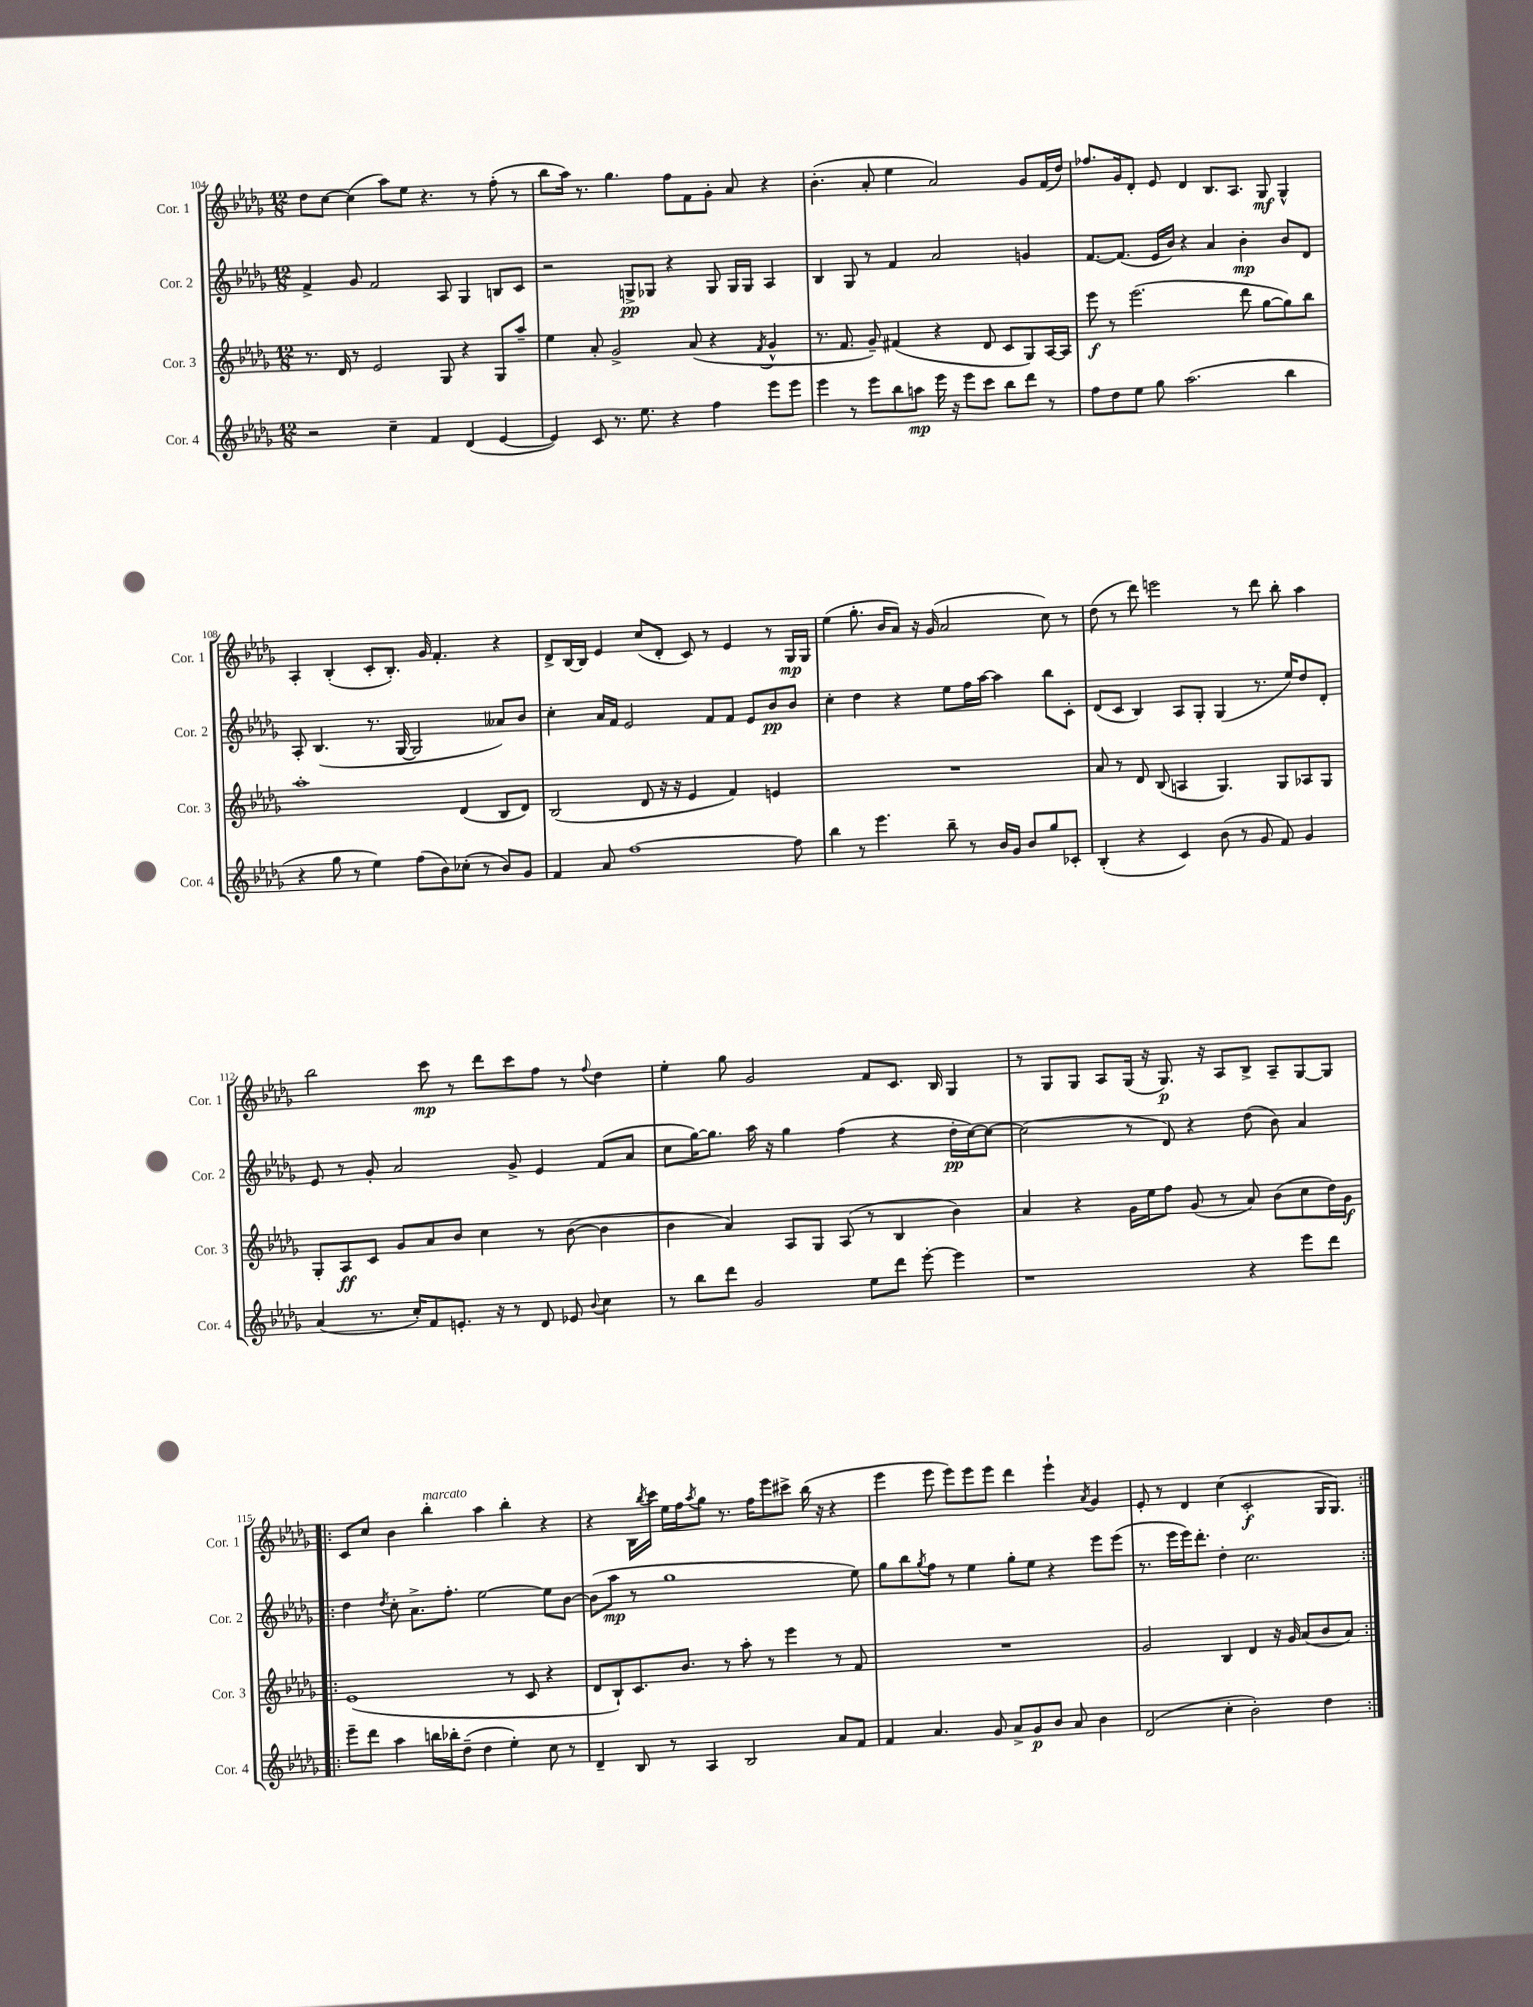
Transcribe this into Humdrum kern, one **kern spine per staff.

**kern	**kern	**kern	**kern
*staff4	*staff3	*staff2	*staff1
*clefG2	*clefG2	*clefG2	*clefG2
*k[b-e-a-d-g-]	*k[b-e-a-d-g-]	*k[b-e-a-d-g-]	*k[b-e-a-d-g-]
*M12/8	*M12/8	*M12/8	*M12/8
2r	8.r	4f^/	8dd-\L
.	.	.	[8cc\J
.	16d-/	.	.
.	8r	8g-/	(4cc\]
.	2e-/	2f/	.
4cc~\	.	.	8aa-\L)
.	.	.	8ee-\J
4f/	.	.	4.r
.	8G-/	8A-/	.
(4d-/	4r	4G-/	.
.	.	.	8r
[4e-/	8G-/L	8B/L	(8ff'\
.	8aa-~/J	8c/J	8r
=	=	=	=
4e-/])	4ee-\	2r	8bb-\L
.	.	.	16aa-\Jk)
.	.	.	8.r
8c/	8a-'/	.	.
8.r	2g-^/	.	4.gg-\
.	.	8G^/L	.
8.ee-\	.	.	.
.	.	8G-/J	.
4r	.	4r	8ff\L
.	(8a-/	.	8f\
4ff\	4r	8G-/	8g-'\J
.	.	16G-/LL	8a-/
.	.	16G-/JJ	.
.	8qf/	.	.
8eee-\L	4g-^^/	4A-/	4r
8eee-\J	.	.	.
=	=	=	=
4eee-\	8.r	4B-/	(4.b-'\
.	8.f/	.	.
8r	.	8G-/	.
8eee-\L	8g-~/)	8r	8a-'/
8bb-\	(4f#/	4f/	4ee-\
8aa\J	.	.	.
16eee-\	4r	2a-/	2a-/)
16r	.	.	.
8eee-\L	.	.	.
8ccc\J	8d-/	.	.
8bb-\L	8c/L	.	.
8ddd-\J	8G-/)	4g/	8g-/L
8r	[16A-/L	.	(16f/L
.	16A-/]JJ	.	16dd-/JJ)
=	=	=	=
8ff\L	8eee-\	[8.f/L	8.ff-/L
8dd-\	8r	.	.
.	.	(8.f/]J	16g-/k
8ee-\J	(2.eee-\	.	8d-'/J
8gg-\	.	16e-/LL	8e-/
.	.	16b-/JJ)	.
(2.aa-\	.	4r	4d-/
.	.	4a-/	8.B-/L
.	.	.	8.A-/J
.	8ddd-\	4b-'\	.
.	[8gg-\L	.	8G-/
4bb-\	8gg-\])	8b-/L	4G-^^/
.	8bb-\J	8d-/J	.
=	=	=	=
4r	1aa-'	8A-'/	4A-'/
.	.	(4.B-/	.
8gg-\	.	.	(4B-'/
8r	.	.	.
4ee-\)	.	8.r	8c'/L
.	.	.	8.B-'/J)
.	.	[16G-/	.
(8ff\L	.	2G-/]	.
.	.	.	16g-/
8b-\)	.	.	4.f'/
(8cc-'\J	(4d-/	.	.
8r	.	.	.
8b-/L)	8B-/L	8a--/L)	4r
8g-/J	8d-/J)	8b-/J	.
=	=	=	=
4f/	(2B-/	4cc'\	8d-^/L
.	.	.	[16B-/L
.	.	.	16B-/]JJ
8a-/	.	16a-/LL	4e-/
.	.	16f/JJ	.
[1ff	.	2e-/	.
.	8d-/	.	(8cc/L
.	16r	.	8d-'/J
.	16r	.	.
.	4e-/	.	8c/)
.	.	8f/L	8r
.	4f/)	8f/J	4e-/
.	.	8e-/L	.
.	4e/	8b-/	8r
8ff\]	.	8b-/J	16G-/LL
.	.	.	16G-/JJ
=	=	=	=
4bb-\	1.r	4cc'\	(4ee-\
8r	.	4dd-\	8.gg-'\
4.eee-\	.	.	.
.	.	.	16b-/LK
.	.	4r	8a-/J)
.	.	.	16r
.	.	.	(16g-/
8bb-~\	.	8ee-\L	2a-/
8r	.	16ff\L	.
.	.	[16aa-\JJ	.
16b-/LL	.	4aa-\]	.
16g-/JJ	.	.	.
8b-/L	.	.	.
8gg-/	.	8bb-\L	8cc\)
8c-'/J	.	8c'\J	8r
=	=	=	=
(4B-'/	8a-/	(8d-/L	(8dd-\
.	8r	8c/J	8r
4r	8d-/	4B-/)	8ddd-\)
.	(8B-/	.	2eee\
4c/)	4A/	8A-/L	.
.	.	8G-'/J	.
(8b-\	4.G-/)	(4G-/	.
8r	.	.	8r
8g-/	.	8.r	8ddd-\
8f/)	8G-/L	.	8bb-'\
.	.	16ee-/LK)	.
4g-/	8A-/	8dd-/	4aa-\
.	8G-/J	8d-'/J	.
=	=	=	=
(4a-/	8G-'/L	8e-/	2bb-\
.	8A-/	8r	.
8.r	8c/J	8g-'/	.
.	8g-/L	2a-/	.
16cc'/LK)	.	.	.
8f/	8a-/	.	8ccc\
8.e'/J	8b-/J	.	8r
.	4cc\	.	8ddd-\L
16r	.	.	.
8r	.	8g-^/	8ccc\
8d-/	8r	4e-/	8ff\J
8e-/	([8b-\	.	8r
8qqb-/	.	.	8qqff/
4cc\	4b-\]	(8f/L	4dd-\
.	.	8a-/J	.
=	=	=	=
8r	4b-\	8cc\L	4ee-'\
8bb-\L	.	[16gg-\K)	.
.	.	8.gg-\]J	.
8ddd-\J	4a-/)	.	8gg-\
2g-/	.	16aa-\	2g-/
.	.	16r	.
.	8A-/L	4gg-\	.
.	8G-/J	.	.
.	(8A-/	(4ff\	.
8ee-\L	8r	.	8f/L
8ddd-\J	4B-/	4r	8.c/J
[8eee-'\	.	.	.
.	.	.	16B-/
4eee-\]	4b-\)	16dd-'\LL	4G-/
.	.	[16cc\J)	.
.	.	8cc\_J	.
=	=	=	=
1r	4a-/	(2cc\]	8r
.	.	.	8G-/L
.	4r	.	8G-/J
.	.	.	8A-/L
.	16g-\LL	8r	(16G-/Jk
.	16ee-\J	.	16r
.	8ff\J	8d-/)	8.G-/)
.	(8g-/	4r	.
.	.	.	16r
.	8r	.	8A-/L
4r	8a-/)	(8dd-\	8B-^/J
.	(8b-\L	8b-\)	8A-~/L
8eee-\L	8cc\	4a-/	[8G-/
8ddd-\J	16dd-\L)	.	8G-/]J
.	16g-\JJ	.	.
=!|:	=!|:	=!|:	=!|:
8eee-~\L	(1e-	4dd-\	8c/L
8ddd-\J	.	.	8cc/J
.	.	8qdd-/	.
4aa-\	.	8cc'\	4b-\
.	.	8.a-^\L	.
16bb\LL	.	.	4bb-'\
16bb-'\J	.	8.ff'\J	.
(8dd-~\J	.	.	.
4dd-\	.	[2ee-\	4aa-\
4ee-'\)	8r	.	4bb-'\
.	8c/	.	.
8cc\	4r	8ee-\]L	4r
8r	.	[8b-\J	.
=	=	=	=
4d-~/	8d-/L	(8b-\]L	4r
.	8B-`/)	8aa-\J	.
8B-/	8.c/	8r	16B-\LL
.	.	.	8qbb-/
.	.	.	16ccc\JJ
8r	.	1gg-	16ee-\LL
.	8.b-/J	.	16ff\J
.	.	.	8qaa-/
4A-/	.	.	8gg-\J
.	8r	.	8.r
2B-/	8aa-'\	.	.
.	.	.	16ff\LK
.	8r	.	8eee-\
.	4eee-\	.	8ccc#^\J
.	.	.	(16bb-\
.	.	.	16r
8a-/L	8r	.	4r
8f/J	8f/	8ee-\)	.
=	=	=	=
4f/	1.r	8gg-\L	4eee-\
.	.	8bb-\	.
.	.	8qgg-/	.
4.a-/	.	8ff\J	8eee-\
.	.	8r	8eee-\L)
.	.	4ee-\	8eee-\
8g-/	.	.	8eee-\J
8a-^/L	.	8gg-'\L	4ddd-\
8g-/	.	8ee-\J	.
8b-/J	.	4r	4eee-`\
8a-/	.	.	.
.	.	.	8qa-/
4b-\	.	8eee-\L	4g-/
.	.	(8eee-\J	.
=	=	=	=
(2d-/	2g-/	8.r	8e-'/
.	.	.	8r
.	.	16eee-\LL	.
.	.	16eee-\J)	4d-/
.	.	8.ddd-'\J	.
4cc'\	4B-/	4dd-'\	(4cc\
2b-'\)	4d-/	2.cc\	2c'/
.	16r	.	.
.	16g-/	.	.
.	(8a-/L	.	.
4dd-\	8b-/	.	16G-/LK
.	.	.	8.G-/J)
.	8a-/J)	.	.
==:|!	==:|!	==:|!	==:|!
*-	*-	*-	*-
